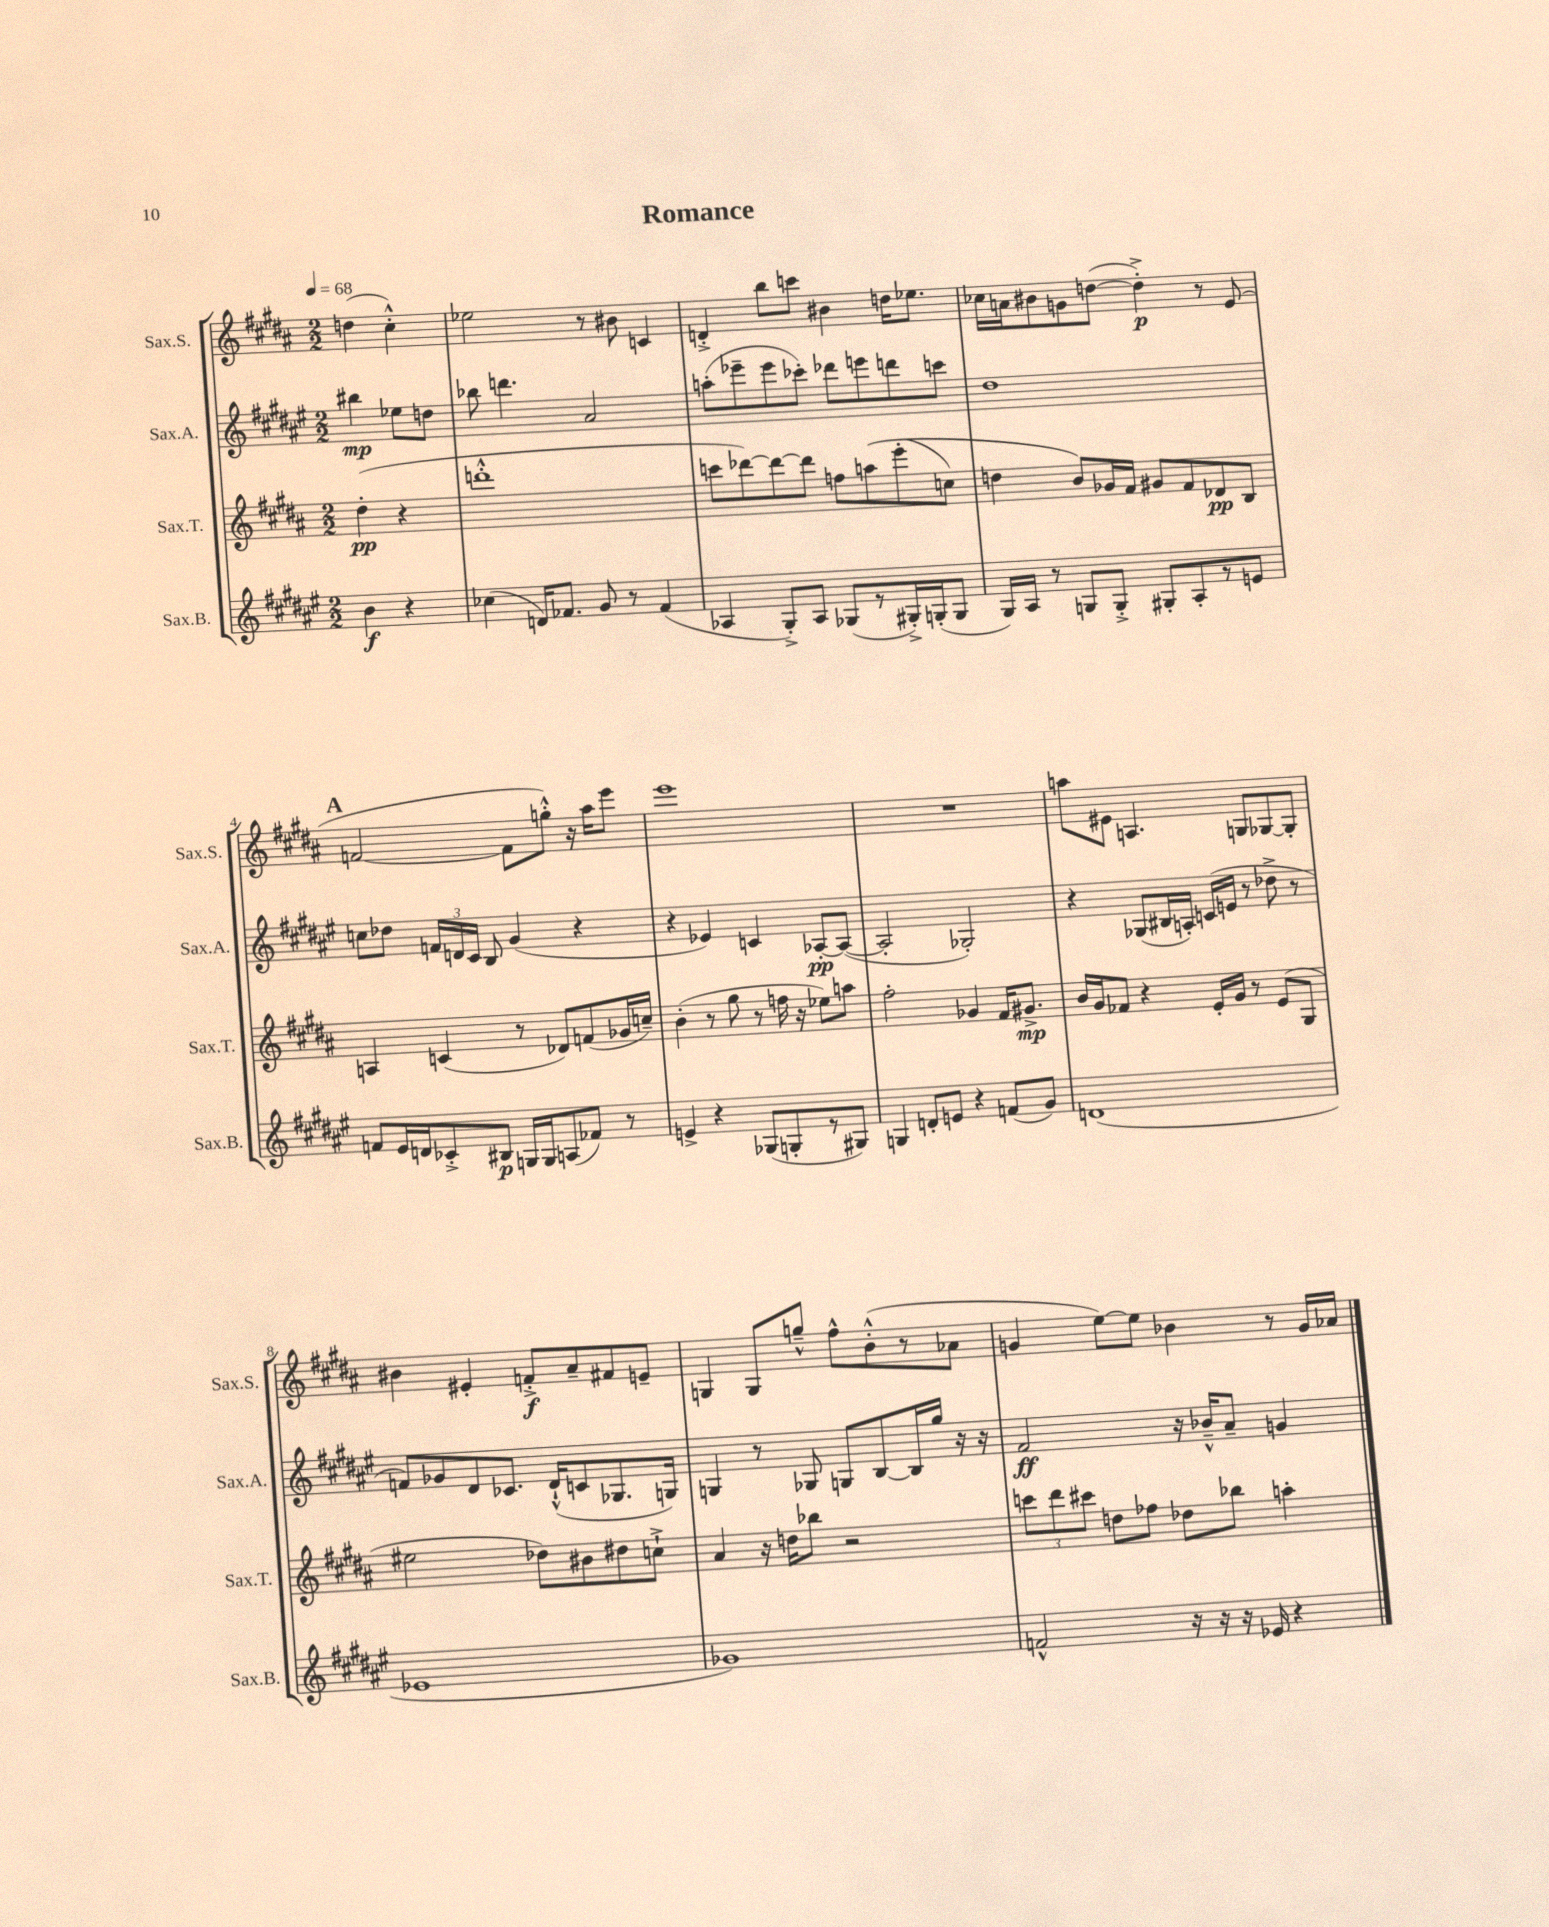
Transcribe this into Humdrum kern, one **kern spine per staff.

**kern	**kern	**kern	**kern
*staff4	*staff3	*staff2	*staff1
*clefG2	*clefG2	*clefG2	*clefG2
*k[f#c#g#d#a#e#]	*k[f#c#g#d#a#]	*k[f#c#g#d#a#e#]	*k[f#c#g#d#a#]
*M2/2	*M2/2	*M2/2	*M2/2
*MM68	*MM68	*MM68	*MM68
4b	(4dd#'	4bb#	(4dd
4r	4r	8ee-	4cc#'^^)
.	.	8dd	.
=	=	=	=
(4cc-	1ddd'^^	8bb-	2ee-
.	.	4.ddd	.
16d)	.	.	.
8.f-	.	.	.
8g#	.	2a#	8r
8r	.	.	8b#
(4f-	.	.	4c
=	=	=	=
4A-	8ccc	(8aa'	4d'^
.	[8ddd-)	8eee-~	.
8G#'^)	8ddd-_	8eee-	8bb
8A-	8ddd-]	8ccc-')	8ccc
(8G-	8ff	8ddd-	4b#
8r	&(8aa	8eee	.
16G#'^)	(8eee'	8ddd	16dd
(16G'	.	.	8.ee-
8G	8cc)	8ccc	.
=	=	=	=
16G#)	4dd	1dd#	16cc-
16A#	.	.	16a
8r	.	.	8b#
8G	8b&)	.	8g
8G'^	16g-	.	([8dd
.	16f#	.	.
8G#'	8g#	.	4dd'^])
8A#'	8f#	.	.
8r	8d-	.	8r
8e	8B	.	(8e
=	=	=	=
8f	4A	8cc	[2f
16e#	.	8dd-	.
16d	.	.	.
8c-'^	(4c	24f	.
.	.	24d	.
.	.	24c#	.
8B#	.	8B	.
16G	8r	(4g#	8f]
16G	.	.	.
(8A	8d-)	.	8gg'^^)
8f-)	(8f	4r	16r
.	.	.	16aa#
8r	16g-	.	8eee
.	16cc~)	.	.
=	=	=	=
4e^	(4b'	4r	1eee
4r	8r	4e-)	.
.	8gg#	.	.
(8G-	8r	4c	.
8G'	16ff	.	.
.	16r	.	.
8r	8ee-)	[8A-'	.
8G#)	8aa	(8A-_	.
=	=	=	=
4G	2ff#'	2A-']	1r
8d'	.	.	.
8e	.	.	.
4r	4g-	2G-')	.
(8f	16f#	.	.
.	8.g#^	.	.
8g#)	.	.	.
=	=	=	=
(1d	16b	4r	8aa
.	16g#	.	.
.	8f-	.	8e#
.	4r	(8G-	4.A
.	.	16B#	.
.	.	16A')	.
.	16e'	(16c	.
.	16g#	16e	.
.	8r	8r	8G
.	(8e	8dd-^	[8G-
.	8G#	8r	8G-']
=	=	=	=
1e-	2ee#	8f)	4b#
.	.	8g-	.
.	.	8d#	4e#'
.	.	8.c-	.
.	8dd-)	.	8f'^
.	.	(16d#`^^	.
.	8b#	8c	8a#~
.	8dd#	8.G-	8f#
.	8cc`^	.	8e~
.	.	16G)	.
=	=	=	=
1g-)	4a#	4G	4G
.	16r	8r	8G
.	16dd	.	.
.	8bb-	8G-	8gg~^^
.	2r	8G	8ff#^^
.	.	[8B	(8b'^^
.	.	16B]	8r
.	.	16gg#	.
.	.	16r	8a-
.	.	16r	.
=	=	=	=
2f^^	12ccc	2f#	4g
.	12ddd#	.	.
.	12ccc#	.	.
.	8dd	.	[8ee)
.	8ff-	.	8ee]
16r	8dd-	16r	4b-
16r	.	16b-~^^	.
16r	8bb-	8a#~	.
16e-	.	.	.
4r	4aa'	4g	8r
.	.	.	16g
.	.	.	16a-
==	==	==	==
*-	*-	*-	*-
